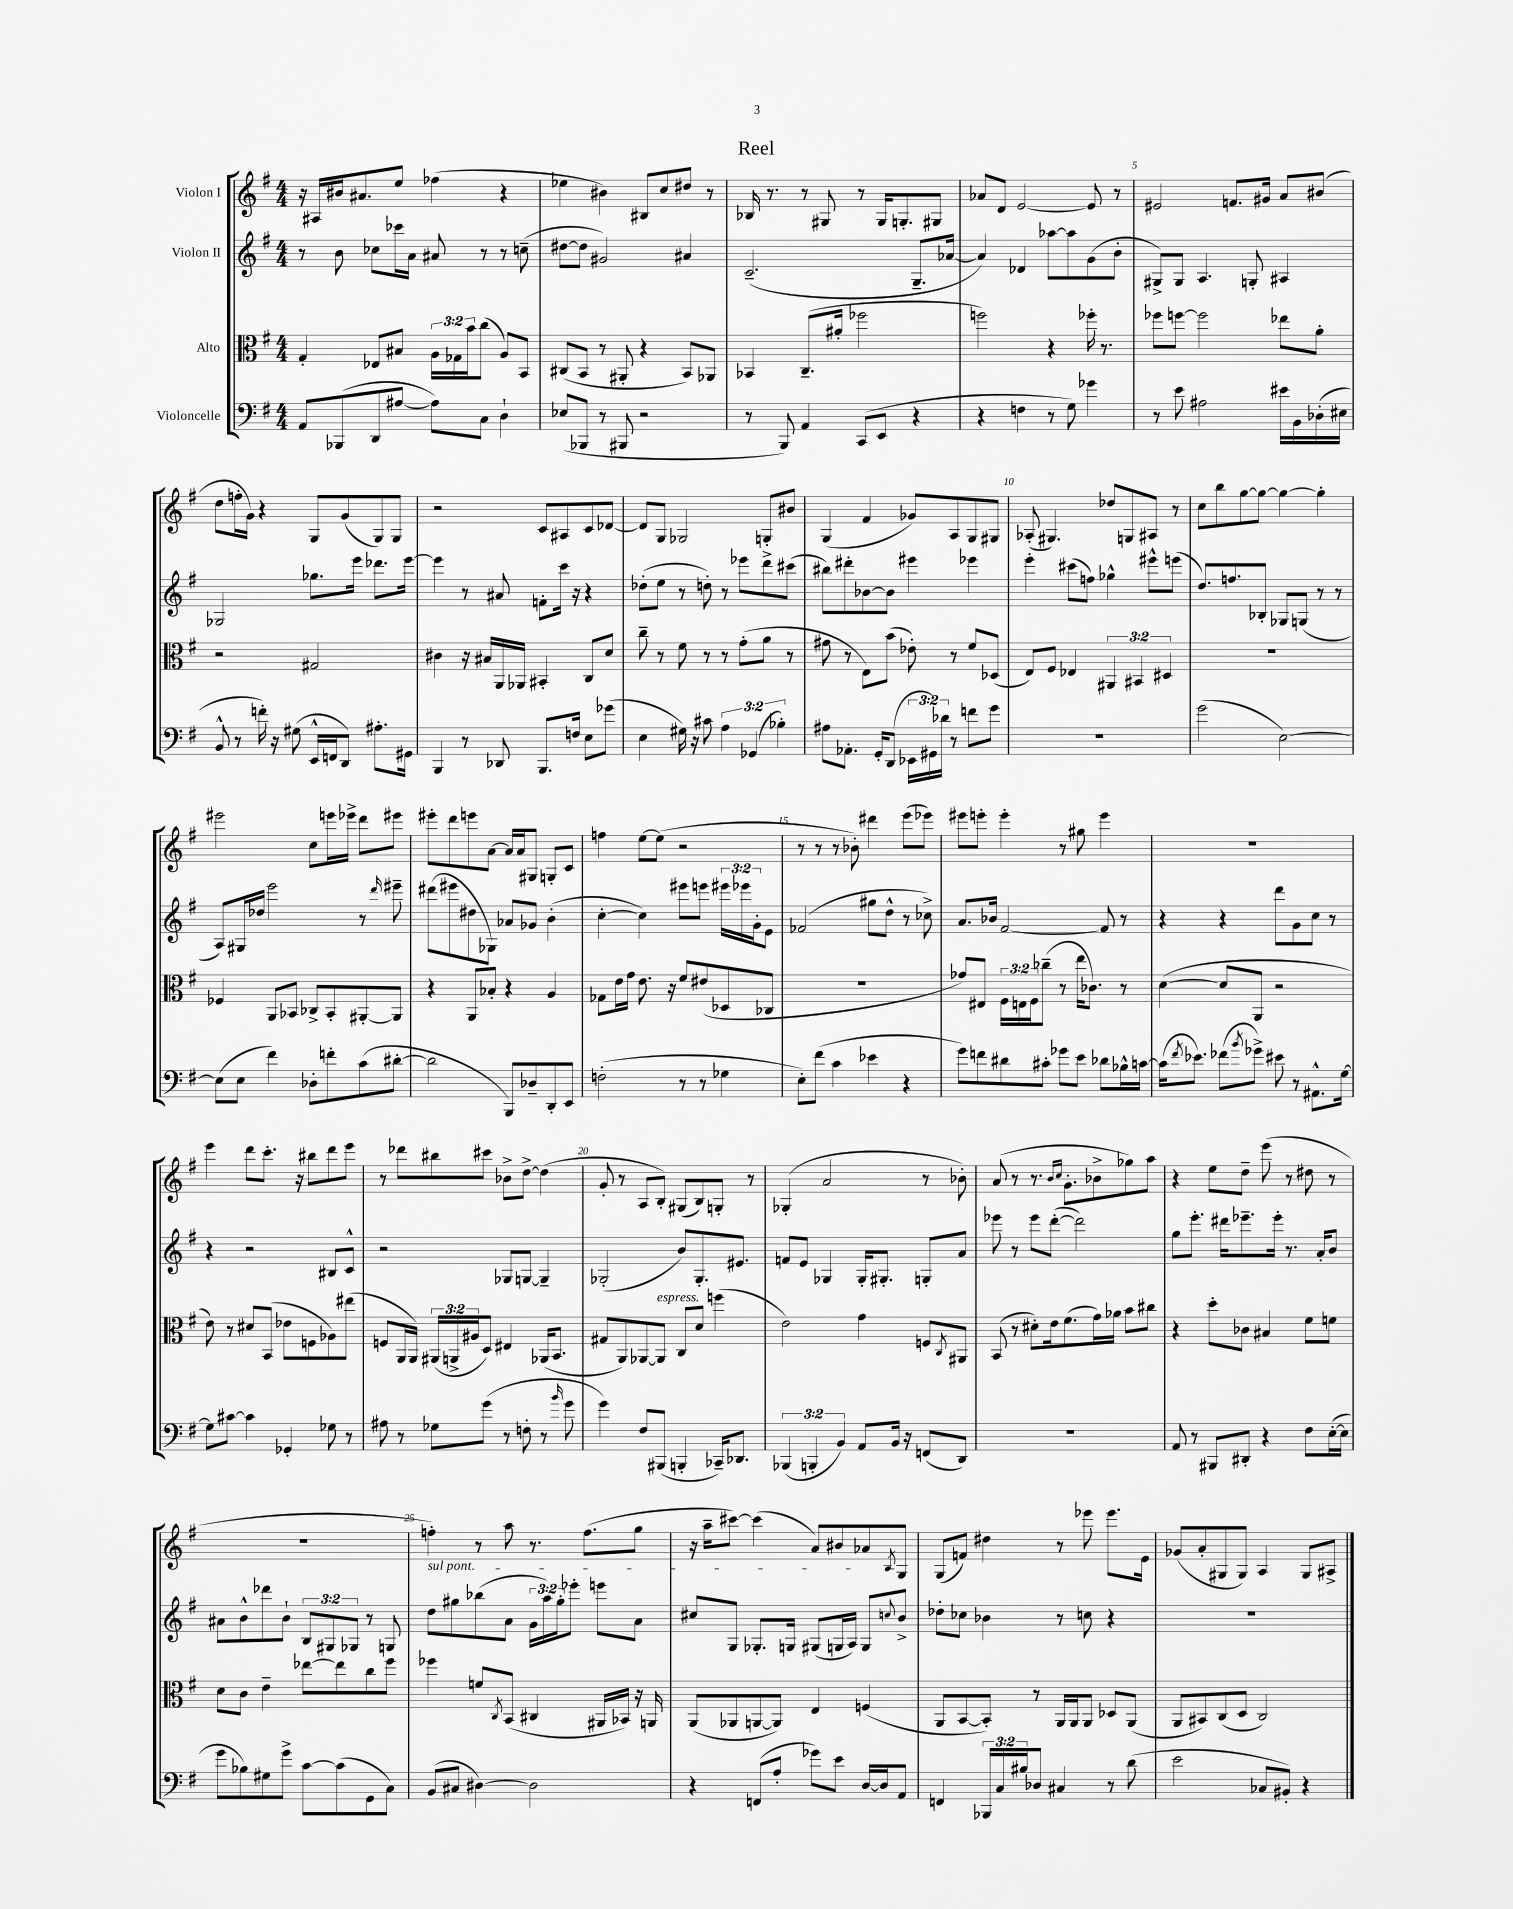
\header { title = "Reel" }
<<
\new StaffGroup <<
\new Staff = "s0" \with { instrumentName = "Violon I" } {
    \clef treble \key g \major \numericTimeSignature \time 4/4
    r16 ais16 bis'16 ais'8. e''8 fes''4( r4 |
    ees''4 bis'4) bis8 c''8 dis''8 r8 |
    bes16 r8. r8 gis8 r8 gis16 g8.-. gis8 |
    aes'8 d'8 e'2~ e'8 r8 |
    eis'2 f'8. gis'16 a'8 bis'8( |
    d''8 f''16-. g'16) r4 g8 g'8( g8) g8 |
    r2 c'8 ais8 c'8 des'8~ |
    des'8 g8 ges2 g8-. bis'8 |
    g4( fis'4 ges'8) a8 g8 gis8 |
    aes8-.( gis4.) des''8 g8 ais8 r8 |
    c''8 b''8 g''8~ g''8~ g''4~ g''4-. |
    eis'''2 c''8 e'''16 ees'''16-> d'''8 eis'''8 |
    eis'''8-. d'''8 e'''8 a'8~ a'16 a'16 gis8 g8-. c'8 |
    f''4 e''8~ e''8( r2 |
    r8 r8 r8 bes'8-.) dis'''4 e'''8( ees'''8) |
    eis'''8 e'''8-. e'''4-. r8 gis''8 e'''4 |
    R1 |
    e'''4 d'''8 c'''8.-. r16 bis''8 d'''8 e'''8 |
    r8 des'''8 bis''8 cis'''8 bes'8-> d''8~-> d''4( |
    g'8-. r8 a8 b8-.) gis8( b8) g8-. r8 |
    ges4-.( a'2 r8 bes'8-.) |
    a'8( r8 r8. \grace { b'16 c''16 } g'8.-. bes'8-> ges''8) a''8 |
    r4 e''8 d''8-- e'''8( r8 dis''8 r8 |
    R1 |
    f''4-.) r8 a''8 r8. f''8.( g''8 |
    r16 a''16-- cis'''8~) cis'''4( a'8) bis'8 aes'8 \acciaccatura { b8 } g8 |
    g8( f'8) dis''4 r8 ees'''8 ees'''8. e'16 |
    ges'8( a'8-. gis8 gis8) a4 gis8 ais8-> \bar "|." |
}
\new Staff = "s1" \with { instrumentName = "Violon II" } {
    \clef treble \key g \major \numericTimeSignature \time 4/4 \override Staff.TupletNumber.text = #tuplet-number::calc-fraction-text
    r8 b'8 ces''8 ces'''16 a'16 ais'8 r8 r8 c''8--( |
    dis''8~ dis''8 gis'2) ais'4 |
    c'2.--( g8.-- aes'16~ |
    aes'4) des'4 aes''8~ aes''8 g'8( b'8-. |
    gis8->) gis8 a4. g8-. ais4 |
    ges2 ges''8. e'''16 des'''8. e'''16~ |
    e'''4 r8 ais'8 f'8-. c'''16 r16 r4 |
    des''8-.( e''8 r8 d''8-.) r8 ees'''8 d'''8-> cis'''8( |
    bis''8) dis'''8-. bes'8~ bes'8 eis'''4 ees'''4 |
    e'''4-. cis'''8( f''8) ges''4-^ eis'''8-^ e'''8( |
    d''8.) f''8. bes8-. ges8 g8( r8 r8 |
    a8) gis16 des''16 e'''2 r8 \grace { d'''16 } eis'''8-- |
    dis'''8( eis'''8 dis''8 ges8) aes'8 ges'8 b'4-.( |
    c''4~-. c''4) eis'''8 e'''8 \tuplet 3/2 { eis'''16 ees'''16 g'16-. } e'8 |
    fes'2( gis''8 d''8-^ r8 ces''8->) |
    a'8. bes'16 fis'2~ fis'8 r8 |
    r4 r4 d'''8 g'8 c''8 r8 |
    r4 r2 bis8 c'8-^ |
    r2 ges8 g8~ g4-- |
    ges2-.( b'8) ges8.-. eis'8. |
    f'8 e'8 ges4 ges16-. gis8.-. g8-. a'8 |
    ees'''8 r8 ees'''8 d'''8~-.( d'''2) |
    g''8 e'''8.-. dis'''16 ees'''8.-- ees'''16-. r8. a'16-. b'8 |
    ais'8 b'8-^ des'''8 b'8-! \tuplet 3/2 { b8 gis8 ges8 } r8 g8 |
    \once \override TextSpanner.bound-details.left.text = \markup { \italic "sul pont." } d''8\startTextSpan gis''8 bes''8( a'8 \tuplet 3/2 { g'16 a''16) gis''16-. } ees'''8-. e'''8 a'8 |
    cis''8 g8 ges8.-. g16 gis8( g16 a16) g8 \appoggiatura { c''8 } b'8->\stopTextSpan |
    des''8-. ces''8 bes'4 r8 c''8 r4 |
    r1 \bar "|." |
}
\new Staff = "s2" \with { instrumentName = "Alto" } {
    \clef alto \key g \major \numericTimeSignature \time 4/4 \override Staff.TupletNumber.text = #tuplet-number::calc-fraction-text
    g4-. ees8 bis8 \tuplet 3/2 { a16 ges16 b'16 } c''8( a8) b,8 |
    cis8( b,8 r8 ais,8-. r4 b,8) aes,8 |
    bes,4 c8.--( ais'16-. fes''2 |
    f''2) r4 fes''16-. r8. |
    fes''8 f''8~ f''2 ees''8 a'8-. |
    r2 gis2 |
    cis'4 r16 bis16 a,16 aes,16 bis,4-. c8 d'8 |
    c''8-- r8 fis'8 r8 r8 g'8-.( a'8 r8 |
    gis'8 r8 e8) b'8( ees'8-.) r8 fis'8 des8( |
    e8) fis8 ees4 \tuplet 3/2 { ais,4 bis,4 dis4 } |
    R1 |
    fes4 a,8 bes,8 ces8-> bes,8-. ais,8~-. ais,8 |
    r4 a,8 bes8-. r4 a4 |
    ges8 e'16 g'16 e'8. r16 fis'8 eis'8( des8 ces8 |
    r1 |
    ges'8) eis8 \tuplet 3/2 { fis16 e16 fis16 } ces''8--( r8 e''16 ces'8.) r8 |
    d'4~( d'8 a,8 r2 |
    e'8) r8 dis'8 b,8( ees'8 f8 aes8) eis''8( |
    f8 a,16 a,16) \tuplet 3/2 { ais,16( a,16-> ais16 } d8) eis4 aes,16( b,8. |
    gis8 a,8) aes,8~ aes,8^\markup { \italic "espress." } c8 d'8 f''4( |
    e'2) g'4 f8 \acciaccatura { c8 } ais,8 |
    b,8( r8 dis'8-.) e'16 fis'8.( g'16) aes'16 b'8 cis''8 |
    r4 d''8-. ces'8 bis4 fis'8 f'8 |
    d'8 c'8 e'4-- ees''8~ ees''8 c''8 fis''8 |
    fes''4 f'8 \acciaccatura { c8 } b,8( cis4 ais,16 bes,16) r16 a,16 |
    a,8( aes,8 a,8~ a,8) e4 f4( |
    a,8 b,8~ b,8-.) r8 a,16 a,16 a,8 des8 a,8( |
    a,8 bis,8) c8( d8 c2) \bar "|." |
}
\new Staff = "s3" \with { instrumentName = "Violoncelle" } {
    \clef bass \key g \major \numericTimeSignature \time 4/4 \override Staff.TupletNumber.text = #tuplet-number::calc-fraction-text
    a,8 bes,,8( d,8 ais8~ ais8) c8 d4-! |
    ees8( bes,,8 r8 bis,,8 r2 |
    r8 b,,8) a,4 c,8( e,8 r4 |
    r4 f4 r8 g8) ges'4 |
    r8 e'8 ais2 eis'16 b,16 des16-.( eis16 |
    b,8-^ r8 f'16-.) r16 gis8( e,16-^ f,16 d,8) ais8.-. gis,16 |
    b,,4 r8 des,8 b,,8. f16 e8 ges'8( |
    e4 gis16) r16 cis'8 \tuplet 3/2 { a4 ges,4( bes4-.) } |
    ais8 aes,8.-. g,16-. d,8( \tuplet 3/2 { ees,16 gis,16) des'16 } r8 f'8 g'8 |
    R1 |
    g'2( e2~) |
    e8( e8 fis'4) des8-. f'8-. c'8( dis'8~-. |
    dis'2 b,,8) des8-- d,8-. e,8 |
    f2-.( r8 r8 ges4 |
    e8-.) fis'8( c'4 ees'4 r4 |
    g'8) f'8 dis'8 cis'8-. ges'8 e'8 des'8 bes16-^ c'16~ |
    c'16( \acciaccatura { fis'8 } ees'8.) fes'8( \acciaccatura { b'8 } ges'8->) eis'8 r8 ais,8.-^ g16~ |
    g8 cis'8~ cis'4 ges,4-. ges8 r8 |
    ais8 r8 ges8 g'8( r8 f8-. r8 \grace { b'16 } g'8 |
    g'4) fis8 bis,,8( b,,4-. ces,16--) des,8. |
    \tuplet 3/2 { bes,,4( b,,4-. b,4) } a,8 b,16 r16 f,8( d,8) |
    R1 |
    a,8 r8 bis,,8 dis,8-. r4 fis8 e16~-.( e16 |
    g'8 bes8) gis8 g'8-> c'8~ c'8( g,8 c8) |
    b,8( cis8 dis4~) dis2 |
    r4 f,8( a8-. ges'8) e'8 d16~ d16 a,8 |
    f,4 \tuplet 3/2 { bes,,16 c16 bis16 } des8 cis4 r8 d'8( |
    e'2 ces8 bis,8-.) r4 \bar "|." |
}
>>
>>
\layout { \context { \Score \override BarNumber.break-visibility = ##(#f #t #t) barNumberVisibility = #(every-nth-bar-number-visible 5) } }
